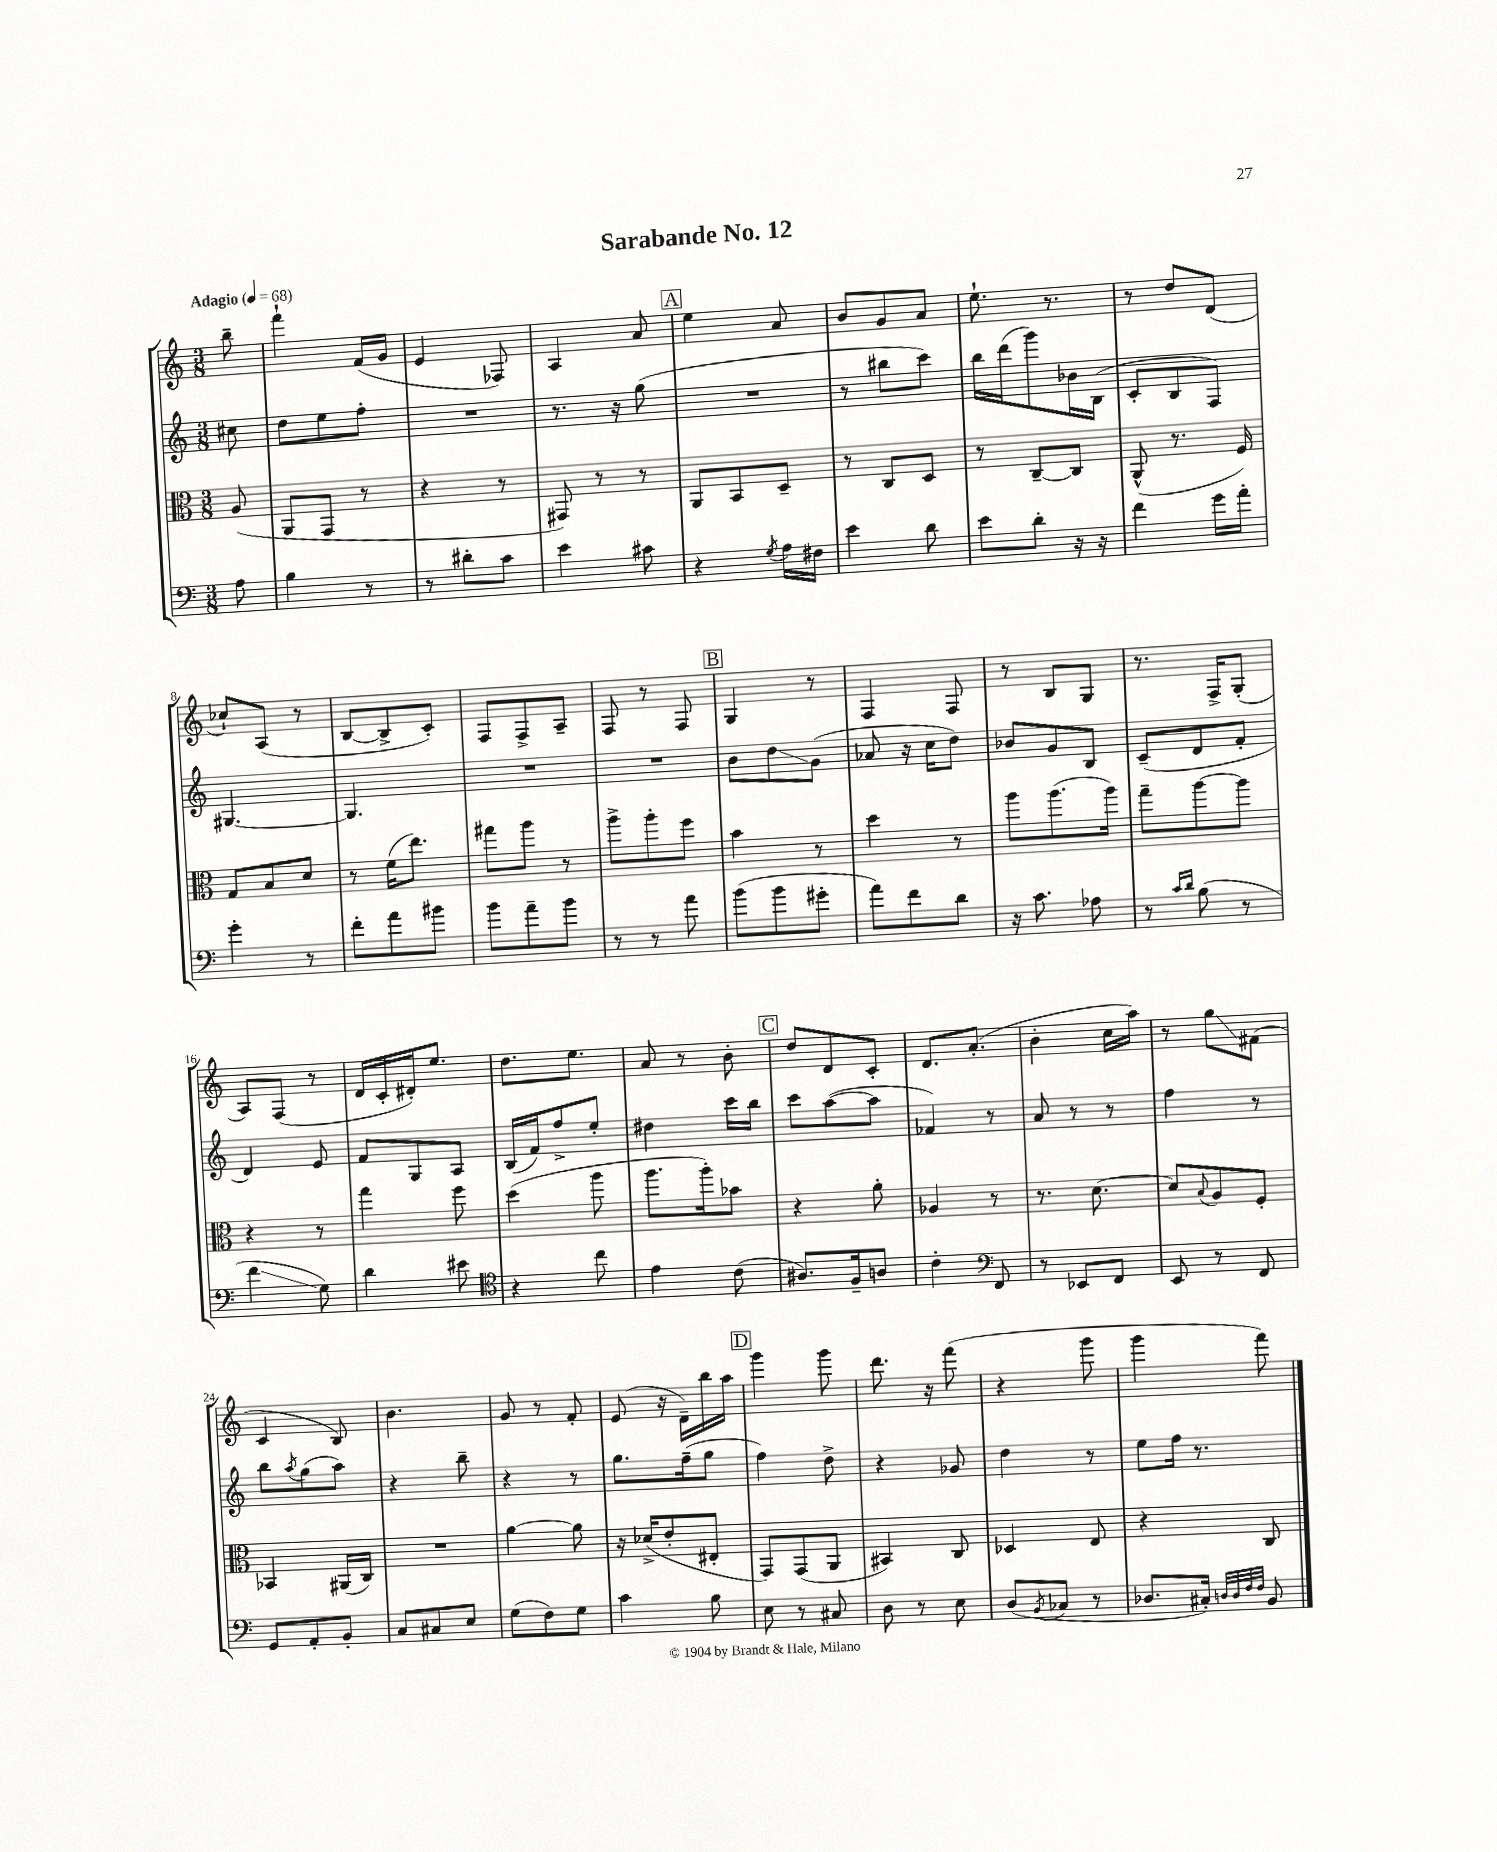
\header { title = "Sarabande No. 12" }
<<
\new StaffGroup <<
\new Staff = "s0" {
    \clef treble \key c \major \numericTimeSignature \time 3/8 \partial 8 \tempo "Adagio" 4 = 68
    b''8-- |
    f'''4-! f'16( g'16 |
    e'4 fes8) |
    a4 a'8 |
    \mark \markup { \box "A" } e''4 a'8 |
    b'8 g'8 a'8 |
    e''8.-! r8. |
    r8 d''8 d'8( |
    ces''8-!) a8( r8 |
    b8~ b8-> c'8-.) |
    f8 f8-> a8-- |
    f8 r8 f8 |
    \mark \markup { \box "B" } g4 r8 |
    f4 f8 |
    r8 b8 g8 |
    r8. f16-> g8-.( |
    a8) f8( r8 |
    d'16 c'16-. dis'16-.) e''8. |
    d''8. e''8. |
    a'8 r8 b'8-. |
    \mark \markup { \box "C" } d''8 d'8 c'8-. |
    d'8. a'8.-.( |
    b'4-. c''16 a''16) |
    r8 g''8\glissando fis'8( |
    c'4 b8) |
    b'4. |
    g'8 r8 f'8-. |
    e'8( r16 d'16--) b''16 a''16 |
    \mark \markup { \box "D" } g'''4 g'''8 |
    d'''8. r16 f'''8( |
    r4 g'''8 |
    g'''4 f'''8) \bar "|." |
}
\new Staff = "s1" {
    \clef treble \key c \major \numericTimeSignature \time 3/8 \partial 8
    cis''8 |
    d''8 e''8 f''8-. |
    R4. |
    r8. r16 g''8( |
    \mark \markup { \box "A" } R4. |
    r8 bis''8 c'''8) |
    b''16 d'''16( g'''8) bes'16 b16( |
    c'8-. b8 f8) |
    gis4.~ |
    gis4. |
    R4. |
    R4. |
    \mark \markup { \box "B" } b'8 d''8\glissando g'8( |
    aes'8 r16 c''16 d''8) |
    bes'8 g'8 b8 |
    c'8--( d'8 f'8-. |
    d'4) e'8 |
    f'8 g8 a8 |
    b16( f'16) f''8-> e''8-. |
    dis''4 c'''16 b''16 |
    \mark \markup { \box "C" } c'''8 a''8~( a''8 |
    fes'4) r8 |
    a'8 r8 r8 |
    f''4 r8 |
    b''8 \acciaccatura { a''8 } g''8( a''8) |
    r4 b''8-- |
    r4 r8 |
    g''8. f''16--( g''8 |
    \mark \markup { \box "D" } f''4) d''8-> |
    r4 ges'8 |
    d''4 r8 |
    e''8 f''16 r8. \bar "|." |
}
\new Staff = "s2" {
    \clef alto \key c \major \numericTimeSignature \time 3/8 \partial 8
    a8( |
    a,8 g,8 r8 |
    r4 r8 |
    gis,8) r8 r8 |
    \mark \markup { \box "A" } a,8 b,8 d8-- |
    r8 c8 d8 |
    r8 c8~-- c8 |
    a,8-^( r8. f16) |
    g8 b8 d'8 |
    r8 f'16( e''8.) |
    gis''8 a''8 r8 |
    a''8-> a''8-. f''8 |
    \mark \markup { \box "B" } b'4 r8 |
    d''4 r8 |
    a''8 a''8.( a''16) |
    g''8-- a''8~ a''8 |
    r4 r8 |
    g''4 f''8 |
    d''4( a''8 |
    a''8. a''16-.) bes'8 |
    \mark \markup { \box "C" } r4 a'8-. |
    aes4 r8 |
    r8. d'8.~ |
    d'8 \appoggiatura { b8 } a8 f8-. |
    bes,4 ais,16( c16) |
    R4. |
    a'4~ a'8 |
    r16 des'16->( e'8-. eis8-. |
    \mark \markup { \box "D" } g,8) g,8( a,8 |
    bis,4) c8 |
    des4 e8 |
    r4 c8 \bar "|." |
}
\new Staff = "s3" {
    \clef bass \key c \major \numericTimeSignature \time 3/8 \partial 8
    a8 |
    b4 r8 |
    r8 dis'8-. c'8 |
    e'4 cis'8 |
    \mark \markup { \box "A" } r4 \acciaccatura { g8 } a16 fis16 |
    e'4 d'8 |
    e'8 d'8-. r16 r16 |
    f'4 g'16 a'16-. |
    g'4-. r8 |
    f'8-. a'8 bis'8 |
    b'8 a'8-- b'8 |
    r8 r8 a'8 |
    \mark \markup { \box "B" } b'8( b'8 gis'8-. |
    a'8) f'8 d'8 |
    r16 c'8. aes8 |
    r8 \grace { c'16 d'16 } b8( r8 |
    f'4\glissando g8) |
    d'4 eis'8 |
    \clef tenor r4 c''8 |
    e'4 c'8( |
    \mark \markup { \box "C" } ais8.) f16-- a8 |
    c'4-. \clef bass f,8 |
    r8 ees,8 f,8 |
    e,8 r8 f,8 |
    g,8 a,8-. b,8-. |
    c8 cis8 e8 |
    g8( f8) g8 |
    c'4 b8 |
    \mark \markup { \box "D" } e8 r8 cis8 |
    d8 r8 e8 |
    d8( \acciaccatura { b,8 } ces8 r8 |
    des8. cis16-.) \grace { d32 d32 f32 f32 } b,8 \bar "|." |
}
>>
>>
